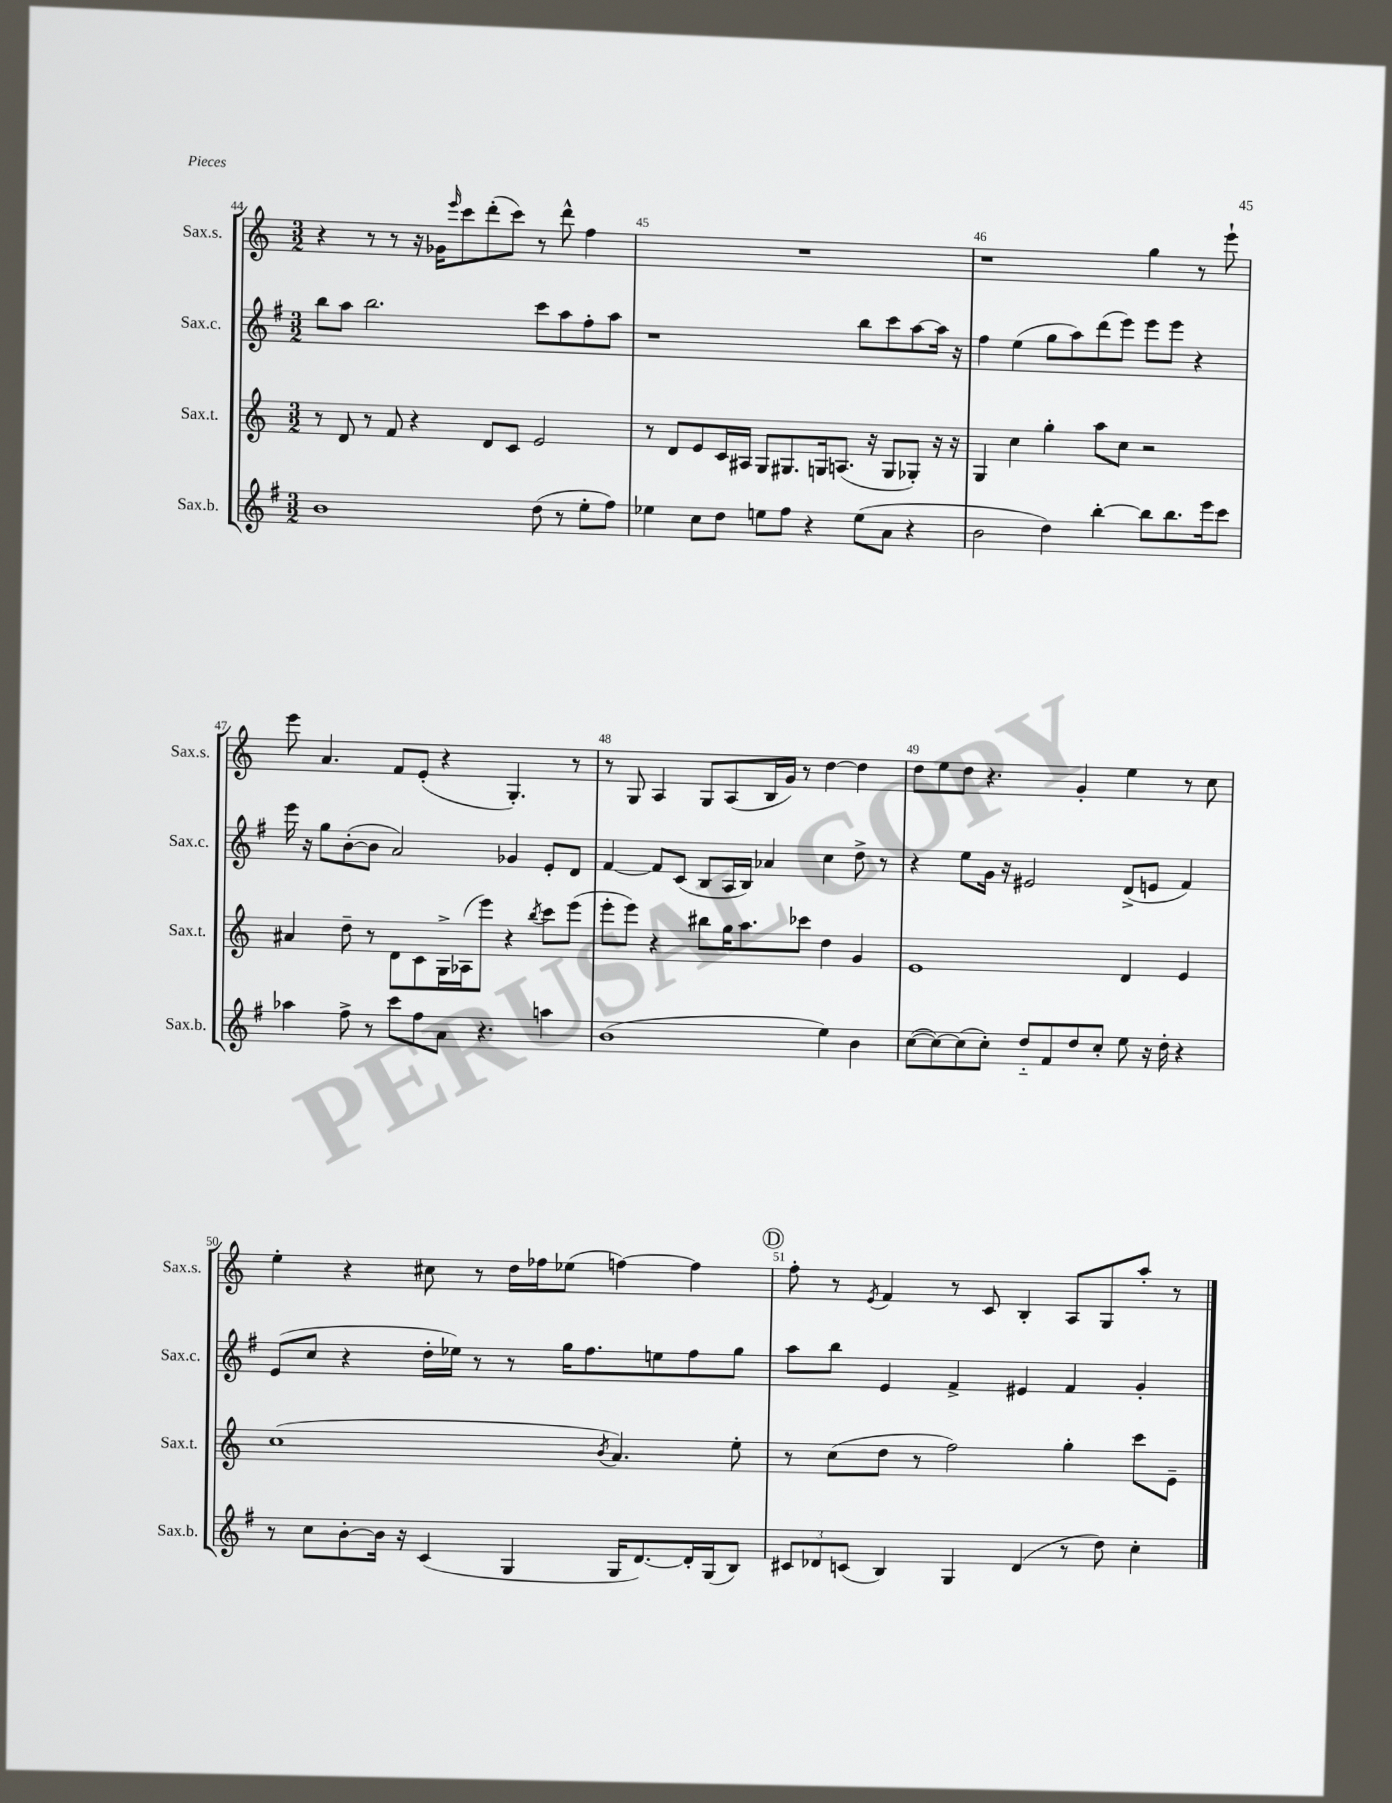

**kern	**kern	**kern	**kern
*staff4	*staff3	*staff2	*staff1
*clefG2	*clefG2	*clefG2	*clefG2
*k[f#]	*k[]	*k[f#]	*k[]
*M3/2	*M3/2	*M3/2	*M3/2
1b	8r	8bb\L	4r
.	8d/	8aa\J	.
.	8r	2.bb\	8r
.	8f/	.	8r
.	4r	.	16r
.	.	.	16g-\LK
.	.	.	16qqeee/
.	.	.	8ccc\
.	8d/L	.	(8ddd'\
.	8c/J	.	8ccc\J)
(8dd\	2e/	8ccc\L	8r
8r	.	8aa\	8ddd^^\
8ee'\L	.	8ff#'\	4ff\
8ff#\J)	.	8aa\J	.
=	=	=	=
4ee-\	8r	1r	1.r
.	8d/L	.	.
8cc\L	8e/	.	.
8dd\J	16c/L	.	.
.	16A#/JJ	.	.
8ee\L	8G/L	.	.
8ff#\J	8.G#/	.	.
4r	.	.	.
.	16G/k	.	.
.	(8.A/J	.	.
(8ee\L	.	8bb\L	.
.	16r	.	.
8a\J	8G/L	8ccc\	.
4r	8G-'/J)	[8aa\	.
.	16r	16aa\]Jk	.
.	16r	16r	.
=	=	=	=
2b\	4G/	4ff#\	1r
.	4cc\	(4ee\	.
4dd\)	4gg'\	8gg\L	.
.	.	8aa\)	.
[4bb'\	8aa\L	(8ddd\	.
.	8cc\J	8eee\J)	.
8bb\]L	2r	8eee\L	4gg\
8.bb\	.	8eee\J	.
.	.	4r	8r
16eee\k	.	.	.
8ccc\J	.	.	8eee`\
=	=	=	=
4aa-\	4a#/	16eee\	8eee\
.	.	16r	.
.	.	8gg\L	4.a/
8ff#^\	8dd~\	([8b'\	.
8r	8r	8b\]J	.
8ccc\L	8d\L	2a/)	8f/L
8ff#\	8c\	.	(8e'/J
8a\J	16G^\L	.	4r
.	(16A-\J	.	.
4.r	8eee\J)	.	.
.	4r	4g-/	4.G'/)
.	8qbb/	.	.
4aa\	8ccc\L	8e'/L	.
.	(8eee\J	8d/J	8r
=	=	=	=
(1b	8eee'\L	[4f#/	8r
.	8eee\J)	.	8G/
.	4r	8f#/]L	4A/
.	.	(8c/J	.
.	8bb#\L	8B/L	8G/L
.	16gg\K	16A/L	(8A/
.	8.aa\	16B/JJ)	.
.	.	4a-/	16B/L
.	.	.	16g/JJ)
.	8ccc-\J	.	8r
4ee\)	4dd\	4cc\	[4dd\
4b\	4g/	8dd^\	4dd\]
.	.	8r	.
=	=	=	=
([8cc\L	1e	4r	8dd\L
8cc\_)	.	.	8ee\
(8cc\]	.	8ee\L	8dd\J
8cc'\J)	.	16g\Jk	4.r
.	.	16r	.
8dd'~/L	.	2e#/	.
8f#/	.	.	.
8dd/	.	.	4g'/
8cc'/J	.	.	.
8ee\	4d/	(8d^/L	4ee\
16r	.	8e/J	.
16dd'\	.	.	.
4r	4e/	4f#/)	8r
.	.	.	8cc\
=	=	=	=
8r	(1cc	(8e/L	4ee'\
8cc\L	.	8cc/J	.
[8b'\	.	4r	4r
16b\]Jk	.	.	.
16r	.	.	.
(4c/	.	16dd'\LL	8cc#\
.	.	16ee-\JJ)	.
.	.	8r	8r
4G/	.	8r	16dd\LL
.	.	.	16ff-\J
.	.	16gg\LK	(8ee-\J
.	.	8.ff#\	.
.	8qb/	.	.
16G/LK	4.a/)	.	[4ff\)
[8.d/)	.	.	.
.	.	8ee\	.
16d'/]L	.	8ff#\	4ff\]
(16G/J	.	.	.
8B/J)	8ee'\	8gg\J	.
=	=	=	=
12c#/L	8r	8aa\L	8ff'\
12d-/	.	.	.
.	(8cc\L	8bb\J	8r
(12c/J	.	.	.
.	.	.	8qe/
4B/)	8dd\J	4e/	4f/
.	8r	.	.
4G/	2ff\)	4f#^/	8r
.	.	.	8c/
(4d-/	.	4e#/	4B'/
8r	4gg'\	4f#/	8A/L
8dd\)	.	.	8G/
4cc'\	8ccc\L	4g'/	8aa'/J
.	8e~\J	.	8r
==	==	==	==
*-	*-	*-	*-
